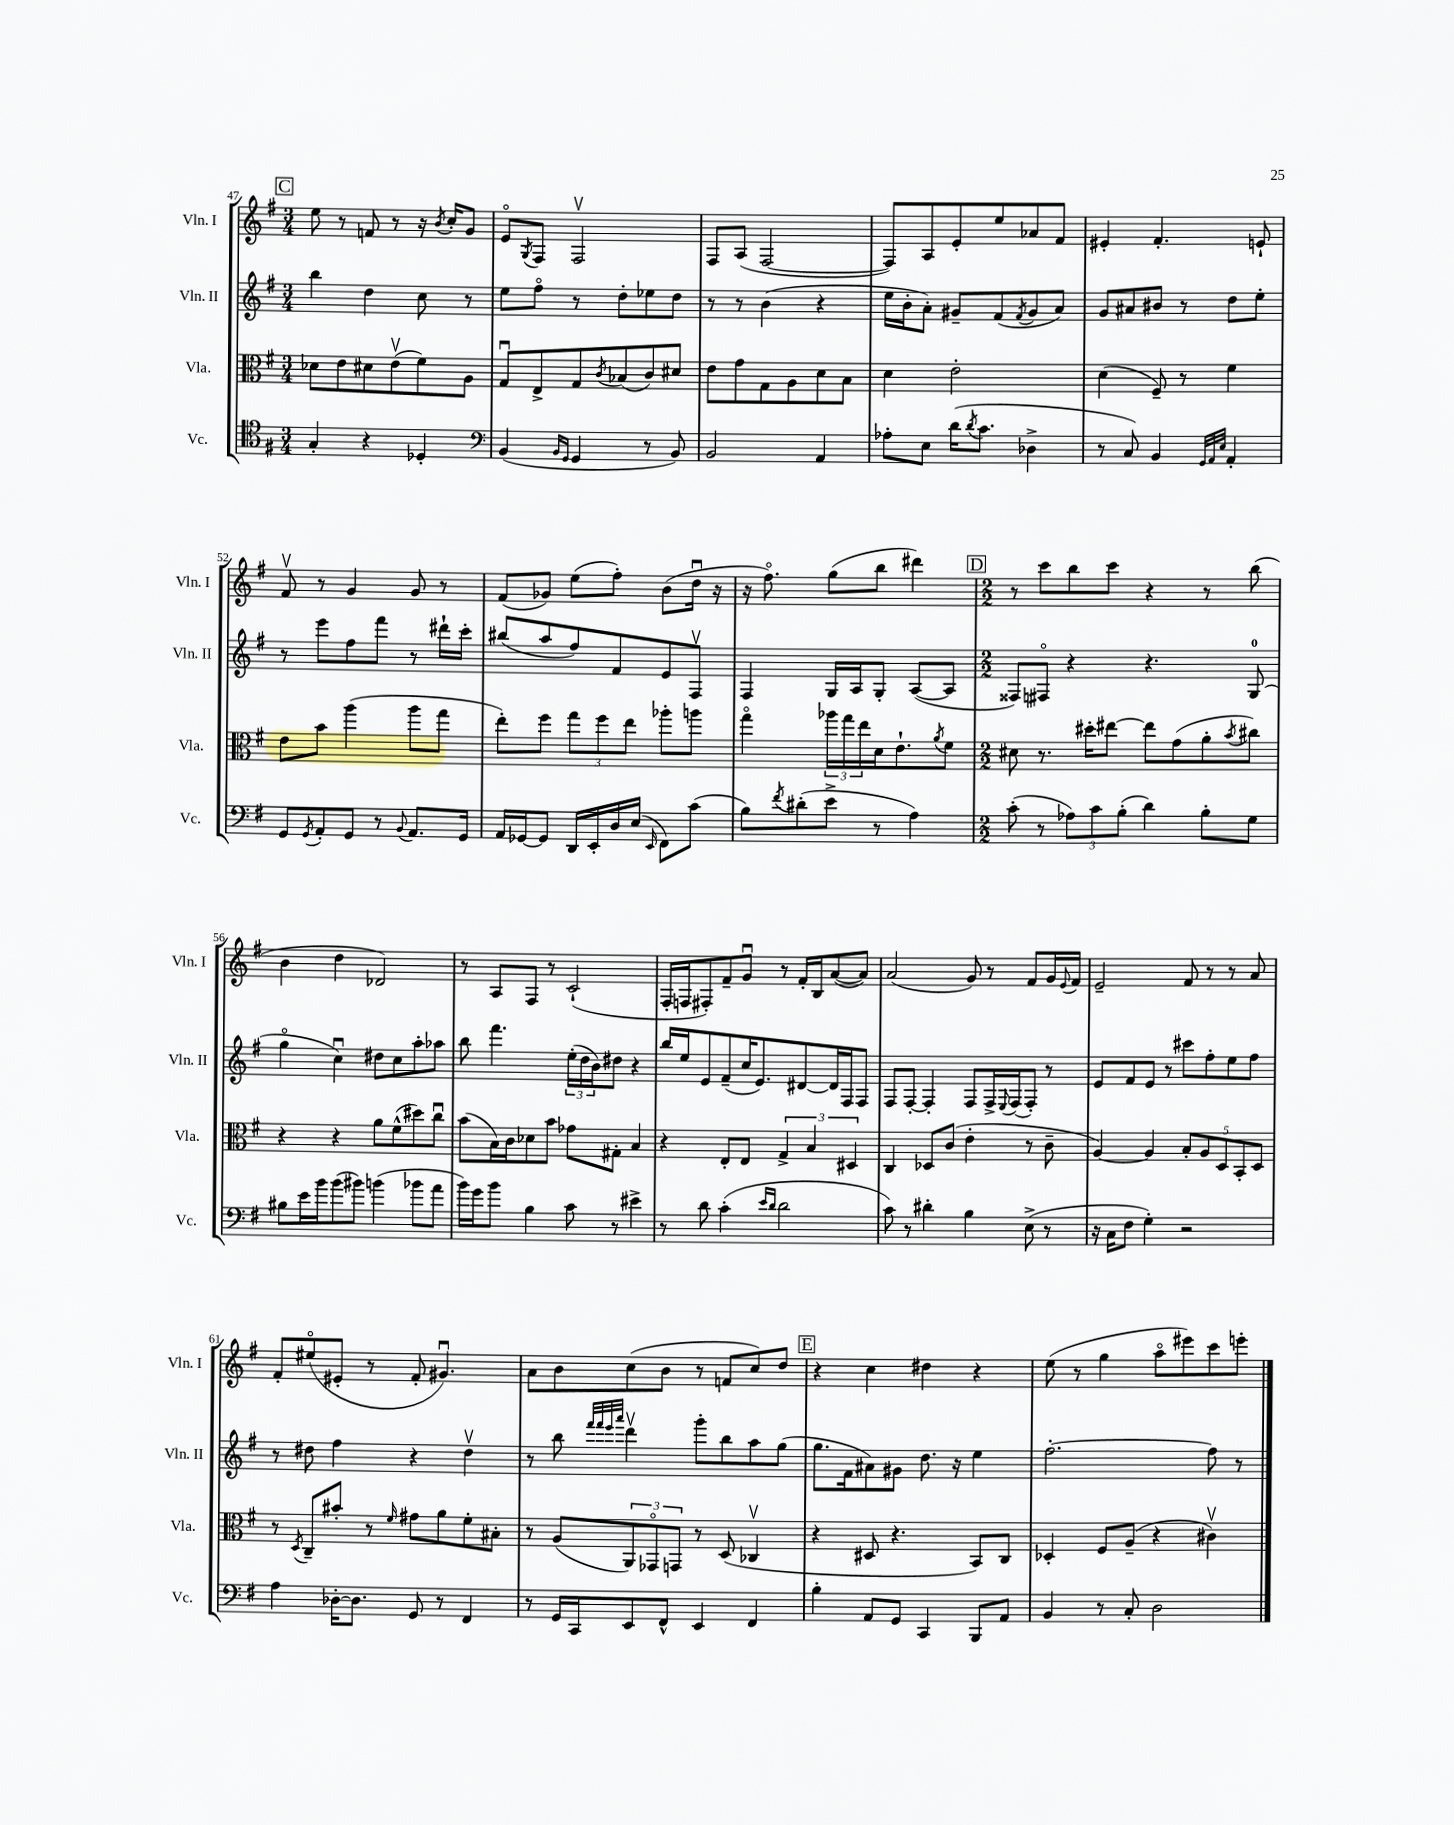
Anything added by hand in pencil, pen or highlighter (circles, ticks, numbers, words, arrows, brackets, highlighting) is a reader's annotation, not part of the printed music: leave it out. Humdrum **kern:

**kern	**kern	**kern	**kern
*staff4	*staff3	*staff2	*staff1
*clefC4	*clefC3	*clefG2	*clefG2
*k[f#]	*k[f#]	*k[f#]	*k[f#]
*M3/4	*M3/4	*M3/4	*M3/4
4G'	8d-	4bb	8ee
.	8e	.	8r
4r	8d#	4dd	8f
.	(8ev	.	8r
4D-'	8f#)	8cc	16r
.	.	.	8qb
.	.	.	16cc'
.	8A	8r	8g
=	=	=	=
*clefF4	*	*	*
(4BB	8Gu	8ee	8eo
.	.	.	8qG
.	8E^	8ff#o	8F#
16qqBB	.	.	.
16qqGG	.	.	.
4GG	8G	8r	2F#v
.	8qc	.	.
.	(8B-	8dd'	.
8r	8c)	8ee-	.
8BB)	8d#	8dd	.
=	=	=	=
2BB	8e	8r	8F#
.	8g	8r	(8A
.	8G	(4b	[2F#
.	8A	.	.
4AA	8d	4r	.
.	8B	.	.
=	=	=	=
8A-'	4d	16ee	8F#])
.	.	16b'	.
8E	.	8a')	8A
(16d	2e'	8g#~	8e'
8qd	.	.	.
8.c	.	.	.
.	.	(8f#	8ee
.	.	8qf#	.
4D-^	.	8g#	8a-
.	.	8a)	8f#
=	=	=	=
8r	(4d	8g	4e#'
8C)	.	8a#	.
4BB	8F#~)	8b#	4.f#'
.	8r	8r	.
32qqGG	.	.	.
32qqAA	.	.	.
32qqE	.	.	.
4AA'	4f#	8dd	.
.	.	8ee'	8e`
=	=	=	=
8GG	8e	8r	8f#v
8qGG	.	.	.
8AA'	8b	8eee	8r
8GG	(4aa	8ff#	4g
8r	.	8fff#	.
8qqBB	.	.	.
8.AA	8aa	8r	8g
.	8gg	16ddd#`	8r
16GG	.	16ccc'	.
=	=	=	=
16AA	8ee')	(8bb#	(8f#
[16GG-	.	.	.
8GG-]	8ff#	8aa	8g-)
16DD	12gg	8ff#)	(8ee
16EE'	.	.	.
.	12ff#	.	.
16D	.	8f#	8ff#')
.	12ee	.	.
(16E	.	.	.
16qqEE	.	.	.
8FF#)	8aa-'	8e	(8b
(8c	8aa	8F#v	16ddu
.	.	.	16r
=	=	=	=
8B)	4ggo	4F#	16r
.	.	.	8.ff#o)
8qf#	.	.	.
(8d#'	.	.	.
8e^	24aa-	16G	(8gg
.	24gg	.	.
.	.	16A	.
.	24ee	.	.
8r	16d	8G'	8bb
.	8.e`	.	.
4A)	.	([8A	4ddd#)
.	8qa	.	.
.	8f#	8A]	.
=	=	=	=
*M2/2	*M2/2	*M2/2	*M2/2
(8c'	8d#	8F##)	8r
8r	8.r	8F#o	8ccc
12A-)	.	4r	8bb
.	16dd#'	.	.
12c	.	.	.
.	[8ee#	.	8ccc
(12B'	.	.	.
4d)	8ee#]	4.r	4r
.	(8g	.	.
8B'	8a'	.	8r
.	8qb	.	.
8G	8cc#)	(8G	(8bb
=	=	=	=
8B#	4r	4ggo	4b
16e	.	.	.
16b	.	.	.
(8b	4r	4ccu)	4dd
8b#)	.	.	.
(4b	8a	8dd#	2d-)
.	(8f#^^	8cc	.
8b-	8dd#)	8aa'	.
8a	8ccu	8aa-	.
=	=	=	=
16b)	(8b	8bb	8r
16g	.	.	.
8b	16B)	4.fff#	8A
.	16c	.	.
4B	8d-	.	8F#
.	8b	.	8r
8c	8g-	(24ee'	(2c`
.	.	24dd	.
.	.	24b)	.
8r	8G#'	8dd#	.
4e#^	4B	4r	.
=	=	=	=
8r	4r	16bb	16F#'
.	.	16ee	16F
8d	.	8e	8F#')
(4c'	8E'	(8f#~	8f#~
.	8E	16cc	8gu
.	.	8.e)	.
16qqe	.	.	.
16qqd	.	.	.
2d	6G^	.	8r
.	.	[8d#	16f#'
.	6B	.	.
.	.	.	16B
.	.	16d#]	([8a
.	.	16F#	.
.	6D#	.	.
.	.	8F#	8a])
=	=	=	=
8c)	4C	8F#	(2a
8r	.	[8F#'	.
4d#'	8D-	4F#']	.
.	(8c	.	.
4B	4e'	8F#	8g)
.	.	16F#^	8r
.	.	8qqE	.
.	.	(16F#	.
(8E^	8r	8F#')	8f#
8r	8c~	8r	16g
.	.	.	8qqe
.	.	.	16f#
=	=	=	=
16r	[4A)	8e	2e~
16C	.	.	.
8F#	.	8f#	.
4G')	4A]	8e	.
.	.	8r	.
2r	10B'	8ccc#	8f#
.	10A	.	.
.	.	8ff#'	8r
.	10D	.	.
.	.	8ee	8r
.	10BB'	.	.
.	.	8ff#	8a
.	10D	.	.
=	=	=	=
4A	8r	8r	8f#'
.	8qD	.	.
.	8C~	8dd#	(8ee#o
[16D-'	8b#'	4ff#	8e#'
8.D-]	.	.	.
.	8r	.	8r
.	16qqf#	.	.
8GG	8g#	4r	8f#'
8r	8a	.	4.g#u)
4FF#	8f#'	4dd#v	.
.	8B#'	.	.
=	=	=	=
8r	8r	8r	8a
16GG	(8A	8bb	8b
16CC	.	.	.
.	.	32qqfff#	.
.	.	32qqfff#	.
.	.	32qqeee	.
.	.	32qqaaa	.
8EE	12AA)	4dddv	(8cc
.	12GG-o	.	.
8FF#^^	.	.	8b
.	12GG	.	.
4EE	8r	8ggg'	8r
.	(8D	8bb	8f
4FF#	4C-v	8aa	8cc)
.	.	(8gg	8dd
=	=	=	=
4B'	4r	8.gg	4r
.	.	16f#	.
8AA	8D#	8a#)	4cc
8GG	4.r	8g#	.
4CC	.	8.dd	4dd#
.	.	16r	.
8BBB	8BB)	4ee	4r
8AA	8C	.	.
=	=	=	=
4BB	4D-'	[2.ff#'	(8ee
.	.	.	8r
8r	8F#	.	4gg
8C'	(8A~	.	.
2D	4r	.	8aao
.	.	.	8eee#)
.	4c#v)	8ff#]	8ccc
.	.	8r	8eee'
==	==	==	==
*-	*-	*-	*-
